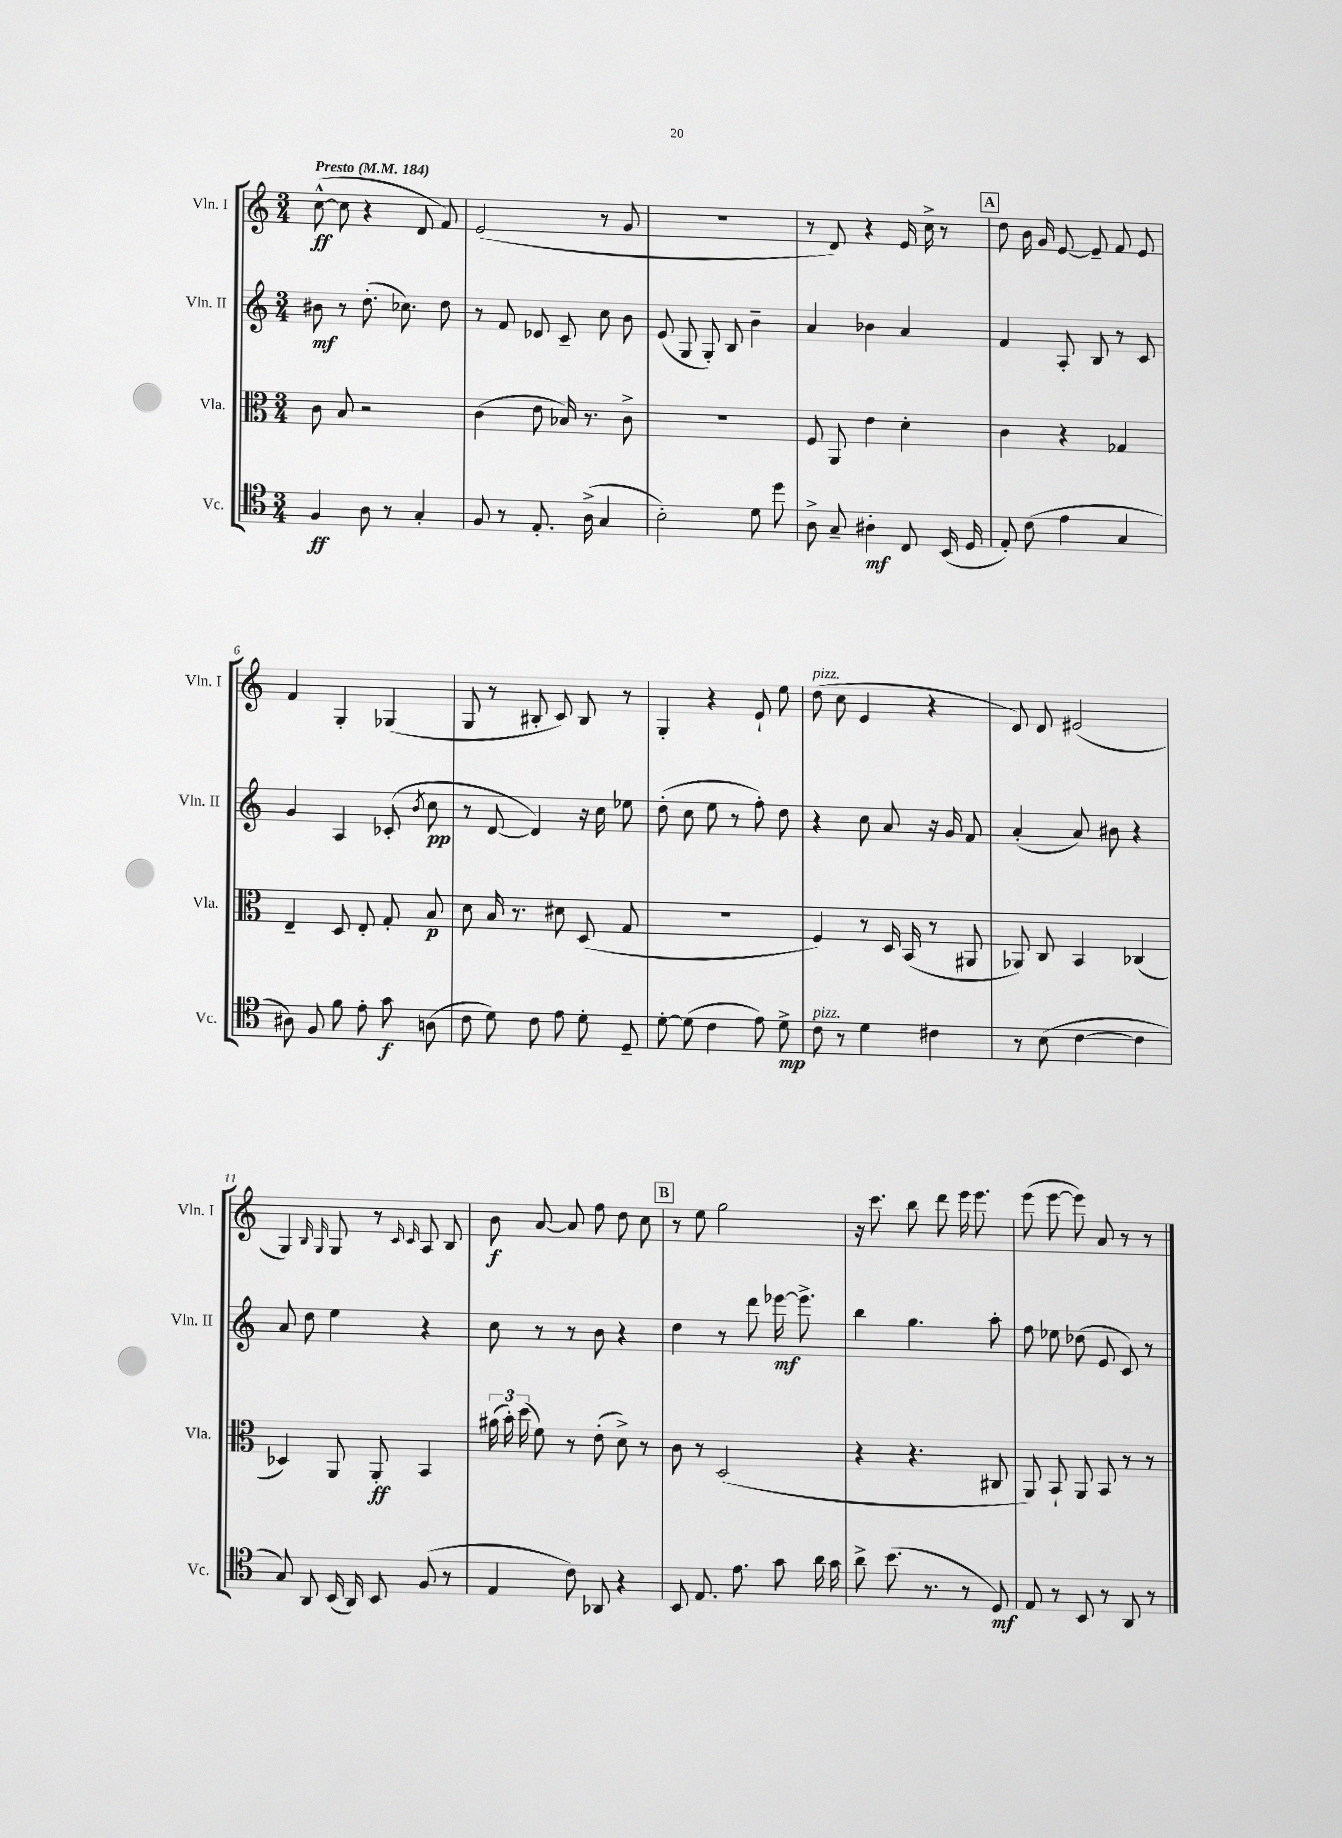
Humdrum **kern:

**kern	**kern	**kern	**kern
*staff4	*staff3	*staff2	*staff1
*clefC4	*clefC3	*clefG2	*clefG2
*k[]	*k[]	*k[]	*k[]
*M3/4	*M3/4	*M3/4	*M3/4
*MM184	*MM184	*MM184	*MM184
4F	8c	8b#	([8cc^^
.	8B	8r	8cc]
8A	2r	(8.dd'	4r
8r	.	.	.
.	.	8.cc-)	.
4G'	.	.	8d
.	.	8dd	8f)
=	=	=	=
8F	(4c	8r	(2e
8r	.	8f	.
8.E'	8e	8d-	.
.	16B-)	8c~	.
(16A^	8.r	.	.
4G	.	8cc	8r
.	8c^	8b	8g
=	=	=	=
2B')	2.r	(8e	2.r
.	.	8G	.
.	.	8G')	.
.	.	8B	.
8d	.	4b~	.
8dd	.	.	.
=	=	=	=
8A^	8F	4a	8r
8G~	8AA	.	8d)
4A#'	4e	4b-	4r
8C	4d'	4a	16e
.	.	.	16cc^
(16BB	.	.	8r
16D	.	.	.
=	=	=	=
8E')	4c	4f	8dd
(8c	.	.	16b
.	.	.	16g
4e	4r	8A'	[8e
.	.	8B	8e~]
4G	4G-	8r	8f
.	.	8c	8e
=	=	=	=
8A#)	4E~	4g	4f
8F	.	.	.
8f	8D	4A	4G'
8e'	8E'	.	.
8g	8G'	(8c-'	(4G-
.	.	8qb	.
(8A	8B	8cc	.
=	=	=	=
8c	8d	8r	8G
8d)	16B	[8d	8r
.	8.r	.	.
8c	.	4d])	8B#'
8e	8d#	.	8c)
8d'	(8D	16r	8B#
.	.	16cc	.
8D~	8G	8ee-	8r
=	=	=	=
[8d'	2.r	(8dd'	4G'
(8d]	.	8cc	.
4c	.	8ee	4r
.	.	8r	.
8e)	.	8ff')	8e`
8d^	.	8dd	8ee
=	=	=	=
8c	4F)	4r	(8dd
8r	.	.	8cc
4d	8r	8cc	4e
.	16D	8a	.
.	(16BB	.	.
4c#	8r	16r	4r
.	.	16g	.
.	8AA#	8f	.
=	=	=	=
8r	8AA-)	(4a'	8d)
(8B	8C	.	8d
[4c	4BB	8a)	(2e#
.	.	8b#	.
4c]	(4C-	4r	.
=	=	=	=
8G)	4D-)	8a	4G)
8AA	.	8dd	.
.	.	.	16qqB
.	.	.	16qqG
(16BB	8AA	4ee	8G
16AA)	.	.	.
8BB	8AA'	.	8r
.	.	.	16qqc
.	.	.	16qqc
(8F	4BB	4r	8A
8r	.	.	8B
=	=	=	=
4E	(24a#	8cc	8b
.	24b')	.	.
.	(24dd	.	.
.	8f)	8r	[8a
8c)	8r	8r	8a]
8AA-	(8e'	8b	8ff
4r	8d^)	4r	8dd
.	8r	.	8cc
=	=	=	=
8BB	8c	4dd	8r
8.E	8r	.	8ee
.	(2D	8r	2gg
8.e	.	.	.
.	.	8ddd	.
8g	.	[16eee-	.
.	.	8.eee-^]	.
16a	.	.	.
16g	.	.	.
=	=	=	=
8a^	4r	4bb	16r
.	.	.	8.ccc
(8.b	.	.	.
.	4.r	4.gg	8bb
8.r	.	.	.
.	.	.	8ddd
8r	.	.	16eee
.	.	.	8.eee
8D)	8C#	8aa'	.
=	=	=	=
8E	8AA)	8ff	(8eee
8r	8BB`	8ee-	[8eee
8BB	8AA	(8dd-	8eee])
8r	8BB	8e	8a
8AA	8r	8c)	8r
8r	8r	8r	8r
==	==	==	==
*-	*-	*-	*-
